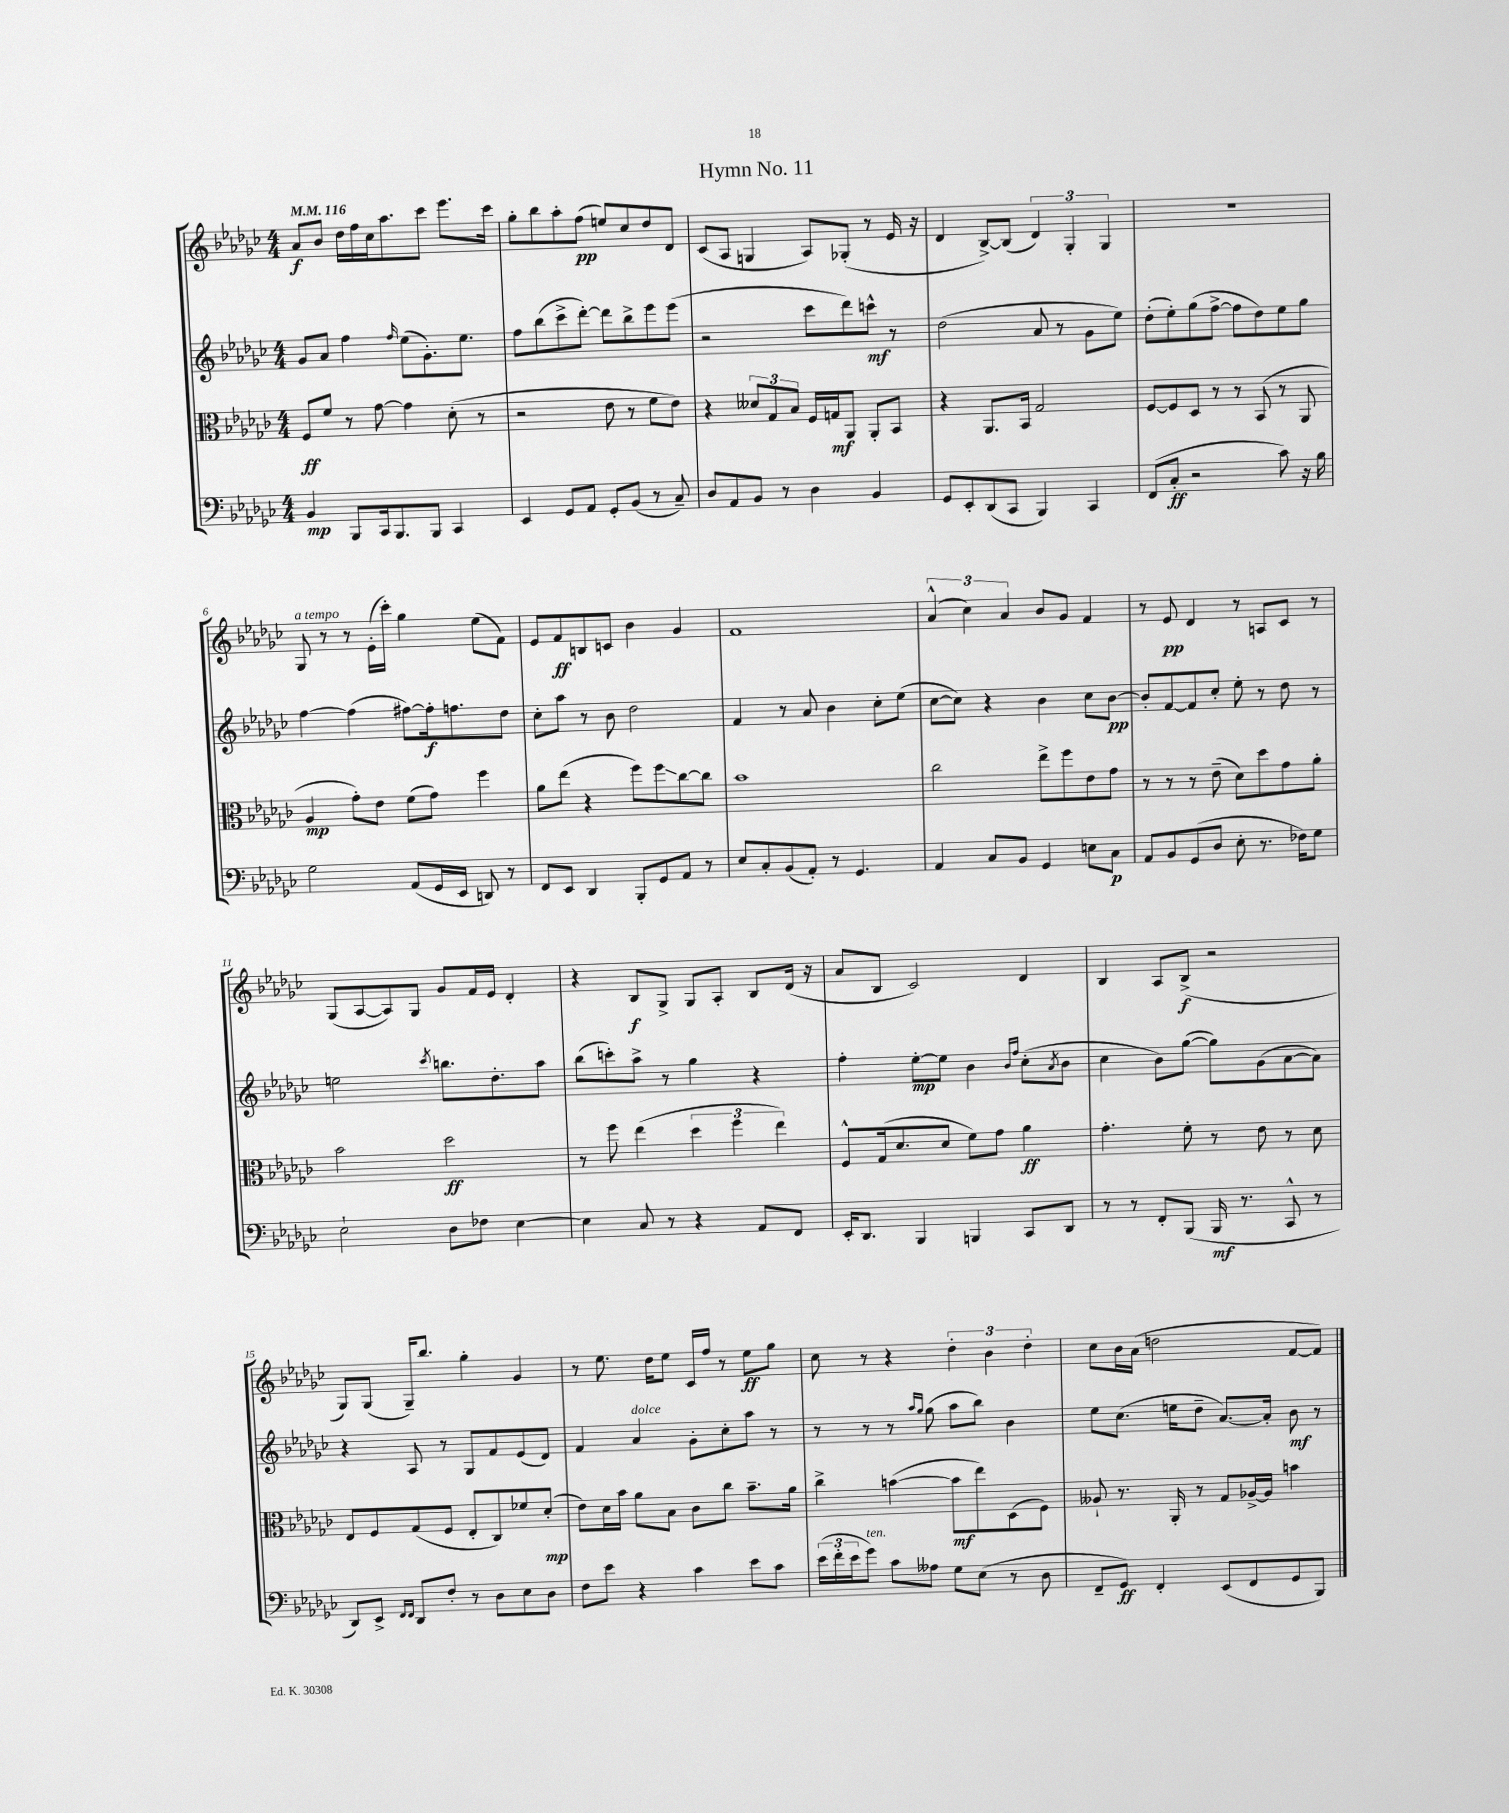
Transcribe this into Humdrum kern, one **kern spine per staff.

**kern	**kern	**kern	**kern
*staff4	*staff3	*staff2	*staff1
*clefF4	*clefC3	*clefG2	*clefG2
*k[b-e-a-d-g-c-]	*k[b-e-a-d-g-c-]	*k[b-e-a-d-g-c-]	*k[b-e-a-d-g-c-]
*M4/4	*M4/4	*M4/4	*M4/4
*MM116	*MM116	*MM116	*MM116
4BB-	8F	8g-	8a-
.	8f	8a-	8b-
8BBB-	8r	4ff	16dd-
.	.	.	16ff
16CC-	[8g-	.	16cc-
8.BBB-	.	.	8.aa-
.	.	16qqff	.
.	4g-]	(8ee-	.
8BBB-	.	8.g-')	8ccc-
4CC-	(8d-'	.	8.eee-
.	.	8.ee-	.
.	8r	.	.
.	.	.	16ccc-
=	=	=	=
4EE-	2r	8ff	8gg-'
.	.	(8bb-	8bb-
8GG-	.	8ccc-^	8aa-'
8AA-	.	[8ddd-')	(8ff
8GG-'	8e-	8ddd-]	8ee)
(8BB-	8r	8bb-^	8cc-
8r	8f	8eee-	8dd-
8C-~)	8e-)	(8eee-	8d-
=	=	=	=
8D-	4r	2r	(8c-
8AA-	.	.	8A-
8BB-	12d--	.	4G
.	12G-	.	.
8r	.	.	.
.	12B-	.	.
4D-	16F	8ccc-	8A-)
.	16G	.	.
.	8AA-	8ddd-)	(8G-'
4BB-	8AA-'	8ccc^^	8r
.	8BB-	8r	16e-
.	.	.	16r
=	=	=	=
8GG-	4r	(2dd-	4d-
8EE-'	.	.	.
(8DD-	8.AA-	.	[8B-^)
8CC-	.	.	(8B-]
.	16BB-	.	.
4BBB-)	2G-	8a-	6d-)
.	.	8r	.
.	.	.	6G-'
4CC-	.	8g-	.
.	.	.	6G-
.	.	8ee-)	.
=	=	=	=
(8FF	[8F	(8dd-'	1r
8C-'	8F]	8ee-')	.
2r	8D-	(8gg-	.
.	8r	[8ff^	.
.	8r	8ff]	.
.	(8BB-	8dd-)	.
8c-)	8r	8ee-	.
16r	8AA-	8gg-	.
16B-	.	.	.
=	=	=	=
2G-	4A-	[4ff	8G-
.	.	.	8r
.	8g-')	(4ff]	8r
.	8e-	.	(16e-'
.	.	.	16ccc-')
(8AA-	(8f	[8ff#)	4gg-
16GG-	8g-)	16ff#']	.
16EE-	.	8.ff	.
8DD)	4ff	.	(8ee-
8r	.	8dd-	8f)
=	=	=	=
8FF	8a-	8cc-'	8e-
8EE-	(8ee-	8aa-	8f
4DD-	4r	8r	8B
.	.	8b-	8c
8BBB-'	8ff)	2dd-	4b-
8GG-	8ff	.	.
8AA-	[8cc-	.	4g-
8r	8cc-]	.	.
=	=	=	=
8E-	1b-	4f	1f
8C-'	.	.	.
(8BB-	.	8r	.
8AA-')	.	8a-	.
8r	.	4b-	.
4.GG-	.	.	.
.	.	8cc-'	.
.	.	(8ee-	.
=	=	=	=
4AA-	2cc-	[8cc-	(6a-^^
.	.	8cc-])	.
.	.	.	6cc-)
8C-	.	4r	.
.	.	.	6a-
8BB-	.	.	.
4GG-	8ee-^	4b-	8b-
.	8ff	.	8g-
8E	8e-	8cc-	4f
8C-	8g-	[8b-	.
=	=	=	=
8AA-	8r	8b-']	8r
8BB-	8r	[8f	8e-
(8GG-	8r	8f]	4d-
8D-	(8e-~	8cc-'	.
8E-'	8d-)	8ee-'	8r
8.r	8dd-	8r	8A
.	8g-	8dd-	8c-
16F-)	.	.	.
8G-	8a-'	8r	8r
=	=	=	=
2E-`	2b-	2ee	(8G-
.	.	.	[8A-
.	.	.	8A-])
.	.	.	8G-
.	.	8qccc-	.
8D-	2dd-	8.bb	8g-
8F-	.	.	16f
.	.	8.dd-'	16e-
[4E-	.	.	4d-'
.	.	8aa-	.
=	=	=	=
4E-]	8r	(8bb-	4r
.	8ff	8ccc')	.
8C-	(4ee-	8aa-^	8B-
8r	.	8r	8G-^
4r	6dd-	4gg-	8G-
.	.	.	8A-'
.	6ff	.	.
8AA-	.	4r	8B-
.	6ee-)	.	.
8FF	.	.	(16d-
.	.	.	16r
=	=	=	=
16EE-'	8F^^	4ff'	8a-
8.DD-	.	.	.
.	(16G-	.	8B-
.	8.d-	.	.
4BBB-	.	[8ee-'	2c-)
.	8d-	8ee-]	.
4BBB	8f)	4b-	.
.	8g-	.	.
.	.	16qqb-	.
.	.	16qqff	.
8CC-	4a-	(8cc-'	4d-
.	.	8qa-	.
8DD-	.	8b-	.
=	=	=	=
8r	4.g-'	4cc-	4B-
8r	.	.	.
8FF'	.	8b-)	8A-
(8BBB-	8f'	([8gg-	(8B-^
16BBB-	8r	8gg-])	2r
8.r	.	.	.
.	8e-	(8g-	.
8CC-^^	8r	[8a-	.
8r	8d-	8a-])	.
=	=	=	=
8DD-)	8E-	4r	8G-)
8EE-^	8F	.	(8G-
16qqFF	.	.	.
16qqFF	.	.	.
8DD-	(8G-	8A-	16G-~)
.	.	.	8.bb-
8F'	8F	8r	.
8r	8E-'	8G-	4gg-'
8D-	8C-)	8f	.
8E-	8f-	(8e-	4g-
8D-	(8d-'	8d-)	.
=	=	=	=
8F	8e-)	4f	8r
8e-	16d-	.	8.ee-
.	16b-	.	.
4r	8a-	4a-	.
.	.	.	16dd-
.	8B-	.	8ee-
4c-	8c-	8g-'	16c-
.	.	.	16ff
.	8cc-	8cc-'	8r
8e-	8.b-~	8aa-	8ee-
8c-	.	8r	8gg-
.	16a-	.	.
=	=	=	=
(24e-	4cc-^	8r	8cc-
24f'	.	.	.
24e-	.	.	.
8g-)	.	8r	8r
8c-	([4b	8r	4r
.	.	16qqaa-	.
.	.	16qqgg-	.
8A--	.	(8gg-	.
8G-	8b]	8aa-	6dd-'
(8E-	8ee-)	8bb-)	.
.	.	.	6b-
8r	(8D-	4b-	.
.	.	.	6dd-'
8D-	8F)	.	.
=	=	=	=
8FF~	8A--`	8ee-	8cc-
8GG-)	8.r	(8.cc-	16b-
.	.	.	(16a-
4FF'	.	.	2dd
.	16AA-'	16ee	.
.	8r	8dd-~	.
(8EE-	8G-	[8.a-)	.
8FF	[16A-^	.	.
.	16A-]	16a-']	.
8GG-	4b	8b-	[8f
8BBB-)	.	8r	8f])
==	==	==	==
*-	*-	*-	*-
